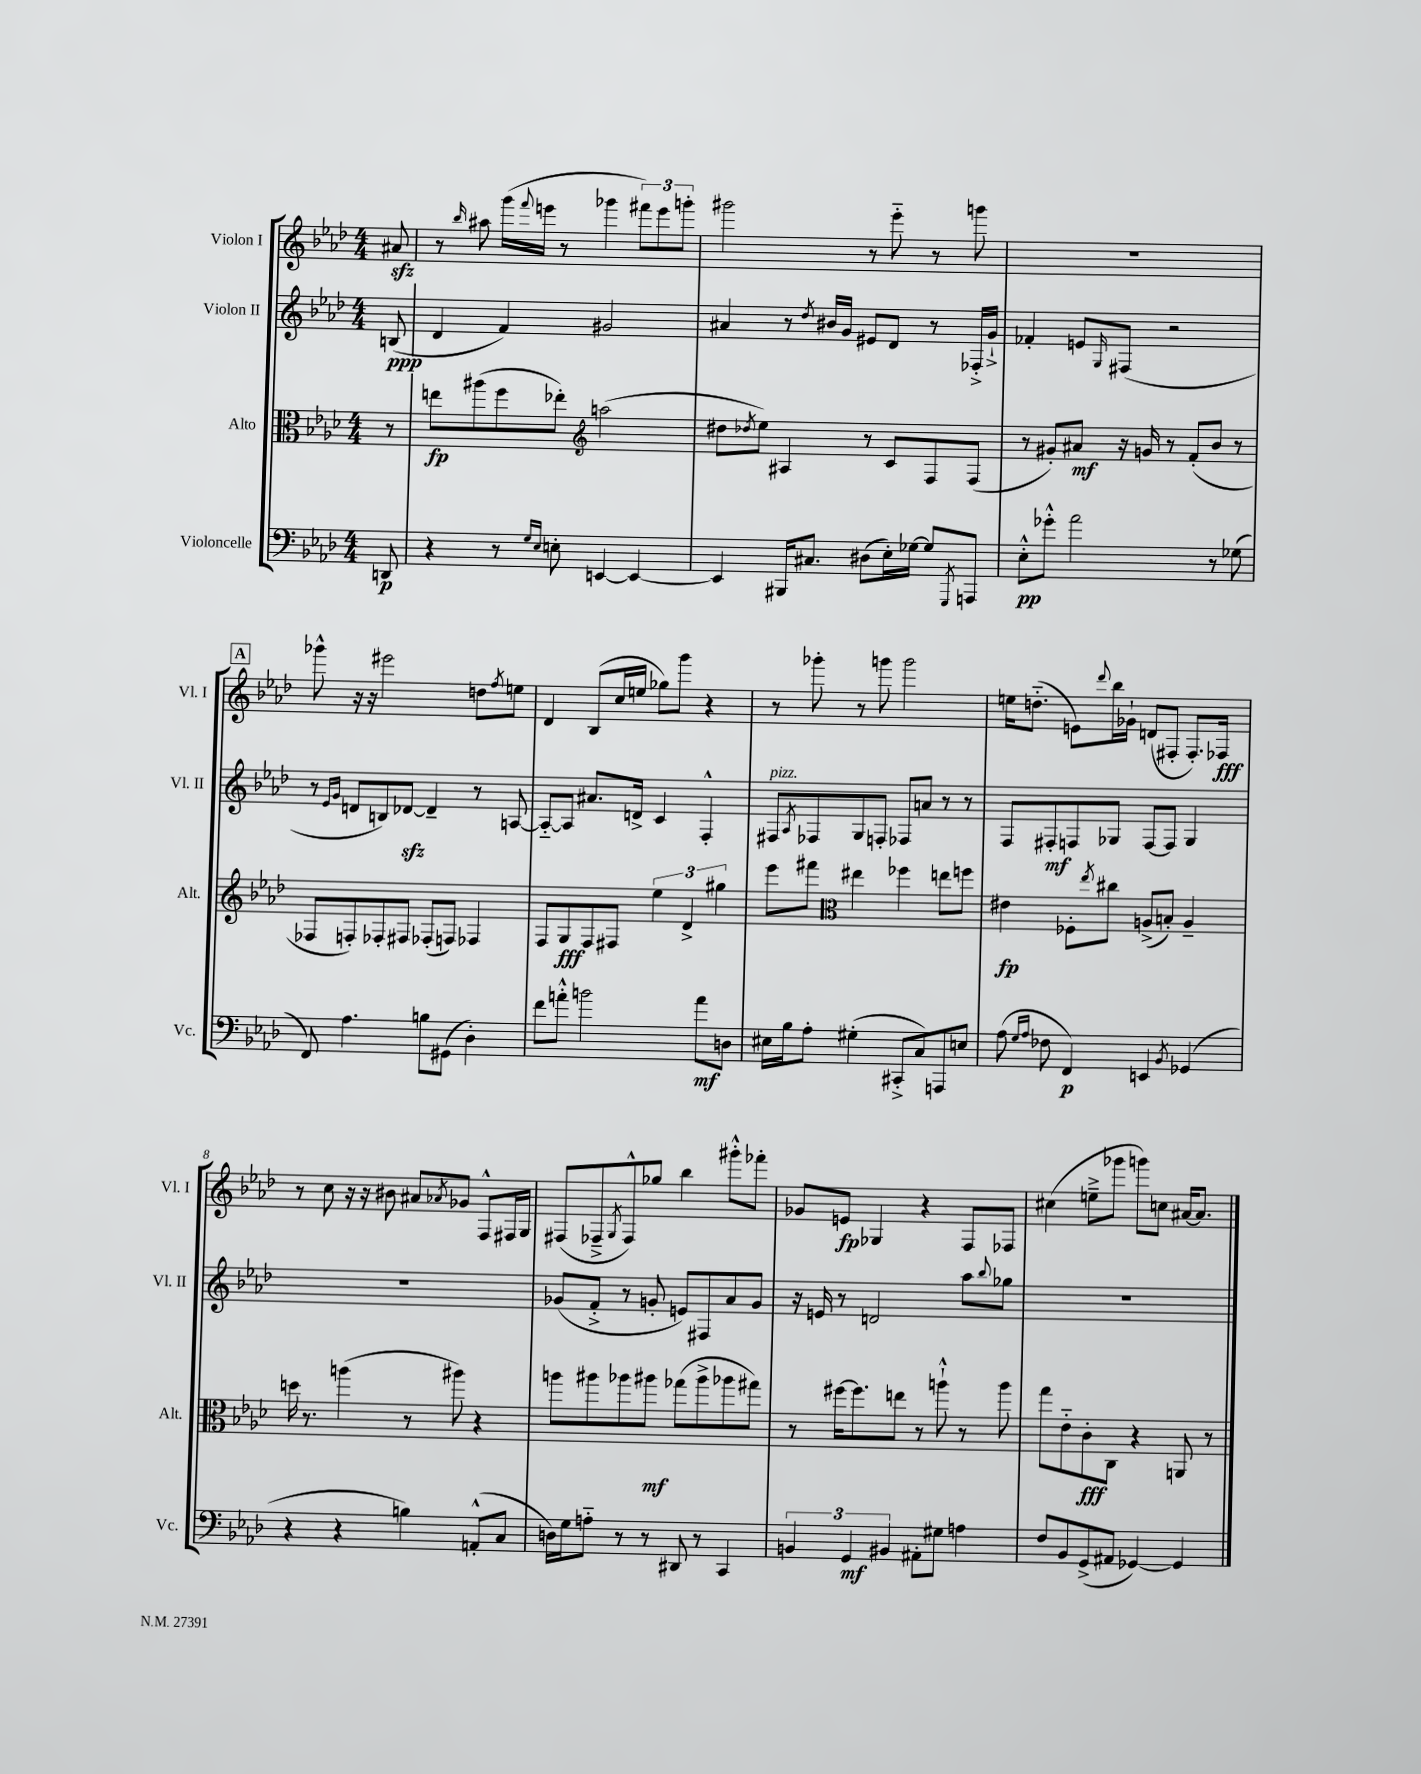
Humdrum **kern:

**kern	**dynam	**kern	**dynam	**kern	**dynam	**kern	**dynam
*part4	*part4	*part3	*part3	*part2	*part2	*part1	*part1
*staff4	*staff4	*staff3	*staff3	*staff2	*staff2	*staff1	*staff1
*I"Violoncelle	*	*I"Alto	*	*I"Violon II	*	*I"Violon I	*
*I'Vc.	*	*I'Alt.	*	*I'Vl. II	*	*I'Vl. I	*
*clefF4	*	*clefC3	*	*clefG2	*	*clefG2	*
*k[b-e-a-d-]	*	*k[b-e-a-d-]	*	*k[b-e-a-d-]	*	*k[b-e-a-d-]	*
*M4/4	*	*M4/4	*	*M4/4	*	*M4/4	*
=	=	=	=	=	=	=	=
8DDn/	p	8r	.	(8Bn/	ppp	8a#Xzz/	.
=1	=1	=1	=1	=1	=1	=1	=1
4r	.	8een\L	fp	4d-/	.	8r	.
.	.	.	.	.	.	16qqbb-/	.
.	.	(8aa#X\	.	.	.	8aa#X\	.
8r	.	8ff\	.	4f/)	.	(16ggg\LL	.
.	.	.	.	.	.	8qqfff/	.
.	.	.	.	.	.	16eeen\JJ	.
16qqG/LL	.	.	.	.	.	.	.
16qqE-/JJ	.	.	.	.	.	.	.
8En'\	.	8ee-X'\J)	.	.	.	8r	.
*	*	*clefG2	*	*	*	*	*
[4EEn/	.	(2aan\	.	2g#X/	.	4ggg-X\	.
4EE/_	.	.	.	.	.	12fff#X\L)	.
.	.	.	.	.	.	12eee\	.
.	.	.	.	.	.	12gggn'\J	.
=2	=2	=2	=2	=2	=2	=2	=2
4EE/]	.	8dd#X\L	.	4a#X/	.	2ggg#X\	.
.	.	8qdd-X/	.	.	.	.	.
.	.	8ee-\J)	.	.	.	.	.
16BBB#X/KL	.	4A#X/	.	8r	.	.	.
8.C#X/J	.	.	.	.	.	.	.
.	.	.	.	8qdd-/	.	.	.
.	.	.	.	16b#X/LL	.	.	.
.	.	.	.	16g/JJ	.	.	.
(8D#X\L	.	8r	.	8e#X/L	.	8r	.
16E-'\L)	.	8c/L	.	8d-/J	.	8eee-\	.
[16G-X\JJ	.	.	.	.	.	.	.
8G-/L]	.	8F/	.	8r	.	8r	.
8qGGG/	.	.	.	.	.	.	.
8AAAn/J	.	(8F/J	.	16F-X'^/LL	.	8gggn\	.
.	.	.	.	16g`^/JJ	.	.	.
=3	=3	=3	=3	=3	=3	=3	=3
8E-'^^\L	pp	8r	.	4f-X'/	.	1r	.
8g-X'^^\J	.	8g#X'/L)	.	.	.	.	.
2a-\	.	8a#X/J	mf	8en/L	.	.	.
.	.	.	.	16qqG/	.	.	.
.	.	16r	.	(8F#X/J	.	.	.
.	.	16gn/	.	.	.	.	.
.	.	8r	.	2r	.	.	.
.	.	(8f'/L	.	.	.	.	.
8r	.	8b-/J	.	.	.	.	.
(8G-X\	.	8r	.	.	.	.	.
!!LO:LB:g=z
!!LO:REH:place=s1:t=A
=4	=4	=4	=4	=4	=4	=4	=4
8FF/)	.	8F-X/L	.	8r	.	8ggg-X^^\	.
.	.	.	.	16qqe-/LL	.	.	.
.	.	.	.	16qqg/JJ	.	.	.
4.A-\	.	8Fn'/)	.	8dn/L	.	16r	.
.	.	.	.	.	.	16r	.
.	.	8F-X'/	.	8Bn/)	.	2eee#X\	.
.	.	8F#X/J	.	[8d-Xzz/J	.	.	.
8Bn\L	.	(8F-X'/L	.	4d-~/]	.	.	.
(8GG#X\J	.	8Fn/J)	.	.	.	.	.
4D-'\)	.	4F-X/	.	8r	.	8ddn\L	.
.	.	.	.	.	.	8qff/	.
.	.	.	.	[8An/	.	8een\J	.
=5	=5	=5	=5	=5	=5	=5	=5
8f\L	.	8F/L	.	8A/L_	.	4d-/	.
8an'^^\J	.	8G/	fff	8A/J]	.	.	.
2bn\	.	8F/	.	8.a#X/L	.	(8B-/L	.
.	.	8F#X/J	.	.	.	16cc/L	.
.	.	.	.	16dn^/Jk	.	16een/JJ	.
.	.	6ee-\	.	4c/	.	8gg-X\L)	.
.	.	.	.	.	.	8ggg\J	.
.	.	6d-^/	.	.	.	.	.
8a\L	mf	.	.	4F'^^/	.	4r	.
.	.	6gg#X\	.	.	.	.	.
8Dn\J	.	.	.	.	.	.	.
=6	=6	=6	=6	=6	=6	=6	=6
!	!	!	!	!LO:TX:a:i:t=pizz.	!	!	!
16E#X\LL	.	8eee-\L	.	8F#X/L	.	8r	.
16B-\J	.	.	.	.	.	.	.
.	.	.	.	8qA-/	.	.	.
8A-'\J	.	8fff#X\J	.	8F-X/	.	8ggg-X'\	.
*	*	*clefC3	*	*	*	*	*
(4G#X'\	.	4ee#X\	.	8G/	.	8r	.
.	.	.	.	8Fn'/J	.	8gggn\	.
8CC#X'^/L	.	4ff-X\	.	8F-X/L	.	2ggg\	.
8C/)	.	.	.	8an/J	.	.	.
8AAAn/	.	8een\L	.	8r	.	.	.
8En/J	.	8ffn\J	.	8r	.	.	.
=7	=7	=7	=7	=7	=7	=7	=7
(8A-\	.	4e#X\	fp	8F/L	.	16een\KL	.
.	.	.	.	.	.	(8.ddn\J	.
16qqG/LL	.	.	.	.	.	.	.
16qqA-/JJ	.	.	.	.	.	.	.
8F-X\	.	.	.	8F#X'/	mf	.	.
4FF/)	p	8F-X'\L	.	8Fn/	.	8en\L)	.
.	.	8qee-/	.	.	.	8qqddd-/	.
.	.	8cc#X\J	.	8G-X/J	.	16bb-\L	.
.	.	.	.	.	.	16g-X`\JJ	.
4EEn/	.	(8An^/L	.	[8F/L	.	(8dn/L	.
.	.	8Bn'/J)	.	8F/J]	.	8F#X'/J	.
8qBB-/	.	.	.	.	.	.	.
(4GG-X/	.	4A~/	.	4G-/	.	8.F#'/L)	.
.	.	.	.	.	.	16F-X/Jk	fff
!!LO:LB:g=z
=8	=8	=8	=8	=8	=8	=8	=8
4r	.	16ddn\	.	1r	.	8r	.
.	.	8.r	.	.	.	.	.
.	.	.	.	.	.	8cc\	.
4r	.	(4aan\	.	.	.	16r	.
.	.	.	.	.	.	16r	.
.	.	.	.	.	.	8b#X\	.
4Bn\)	.	8r	.	.	.	8a#X/L	.
.	.	.	.	.	.	8qa-X/	.
.	.	8aa#X\)	.	.	.	8g-X/J	.
(8AAn'^^/L	.	4r	.	.	.	8F^^/L	.
8C/J	.	.	.	.	.	16F#X/L	.
.	.	.	.	.	.	16G/JJ	.
=9	=9	=9	=9	=9	=9	=9	=9
16Dn\LL)	.	8aan\L	.	(8g-X/L	.	(8F#X/L	.
16G\J	.	.	.	.	.	.	.
8An\J	.	8aa#X\	.	8f'^/J	.	8F-X~^/	.
.	.	.	.	.	.	8qG/	.
8r	.	8aa-X\	.	8r	.	8F-^^/)	.
8r	.	8aa#X\J	mf	8gn'/	.	8gg-X/J	.
8DD#X/	.	(8gg-X\L	.	8en/L)	.	4bb-\	.
8r	.	8aa#^\	.	8F#X/	.	.	.
4CC/	.	8aa-X\	.	8a-/	.	8ggg#X'^^\L	.
.	.	8gg#X\J)	.	8g/J	.	8fff-X'\J	.
=10	=10	=10	=10	=10	=10	=10	=10
6BBn/	.	8r	.	16r	.	8g-X/L	.
.	.	.	.	16en/	.	.	.
.	.	[16ff#X\KL	.	8r	.	8en/J	fp
6GG/	mf	.	.	.	.	.	.
.	.	8.ff#\]	.	.	.	.	.
.	.	.	.	2dn/	.	4G-X/	.
6BB#X/	.	.	.	.	.	.	.
.	.	8een\J	.	.	.	.	.
8AA#X'\L	.	8r	.	.	.	4r	.
8G#X\J	.	8aan`^^\	.	.	.	.	.
4An\	.	8r	.	8aa-\L	.	8F/L	.
.	.	.	.	8qqbb-/	.	.	.
.	.	8aa\	.	8gg-X\J	.	8F-X/J	.
=11	=11	=11	=11	=11	=11	=11	=11
8F/L	.	8gg\L	.	1r	.	(4cc#X\	.
8BB-/	.	8e-\	.	.	.	.	.
(8GG^/	.	8c'\	fff	.	.	8een~^\L	.
8AA#X/J	.	8C\J	.	.	.	8ggg-X\J	.
[4GG-X/)	.	4r	.	.	.	8gggn\L)	.
.	.	.	.	.	.	8ccn\J	.
4GG-/]	.	8AAn/	.	.	.	[16a#X/KL	.
.	.	.	.	.	.	8.a#/J]	.
.	.	8r	.	.	.	.	.
==	==	==	==	==	==	==	==
*-	*-	*-	*-	*-	*-	*-	*-
